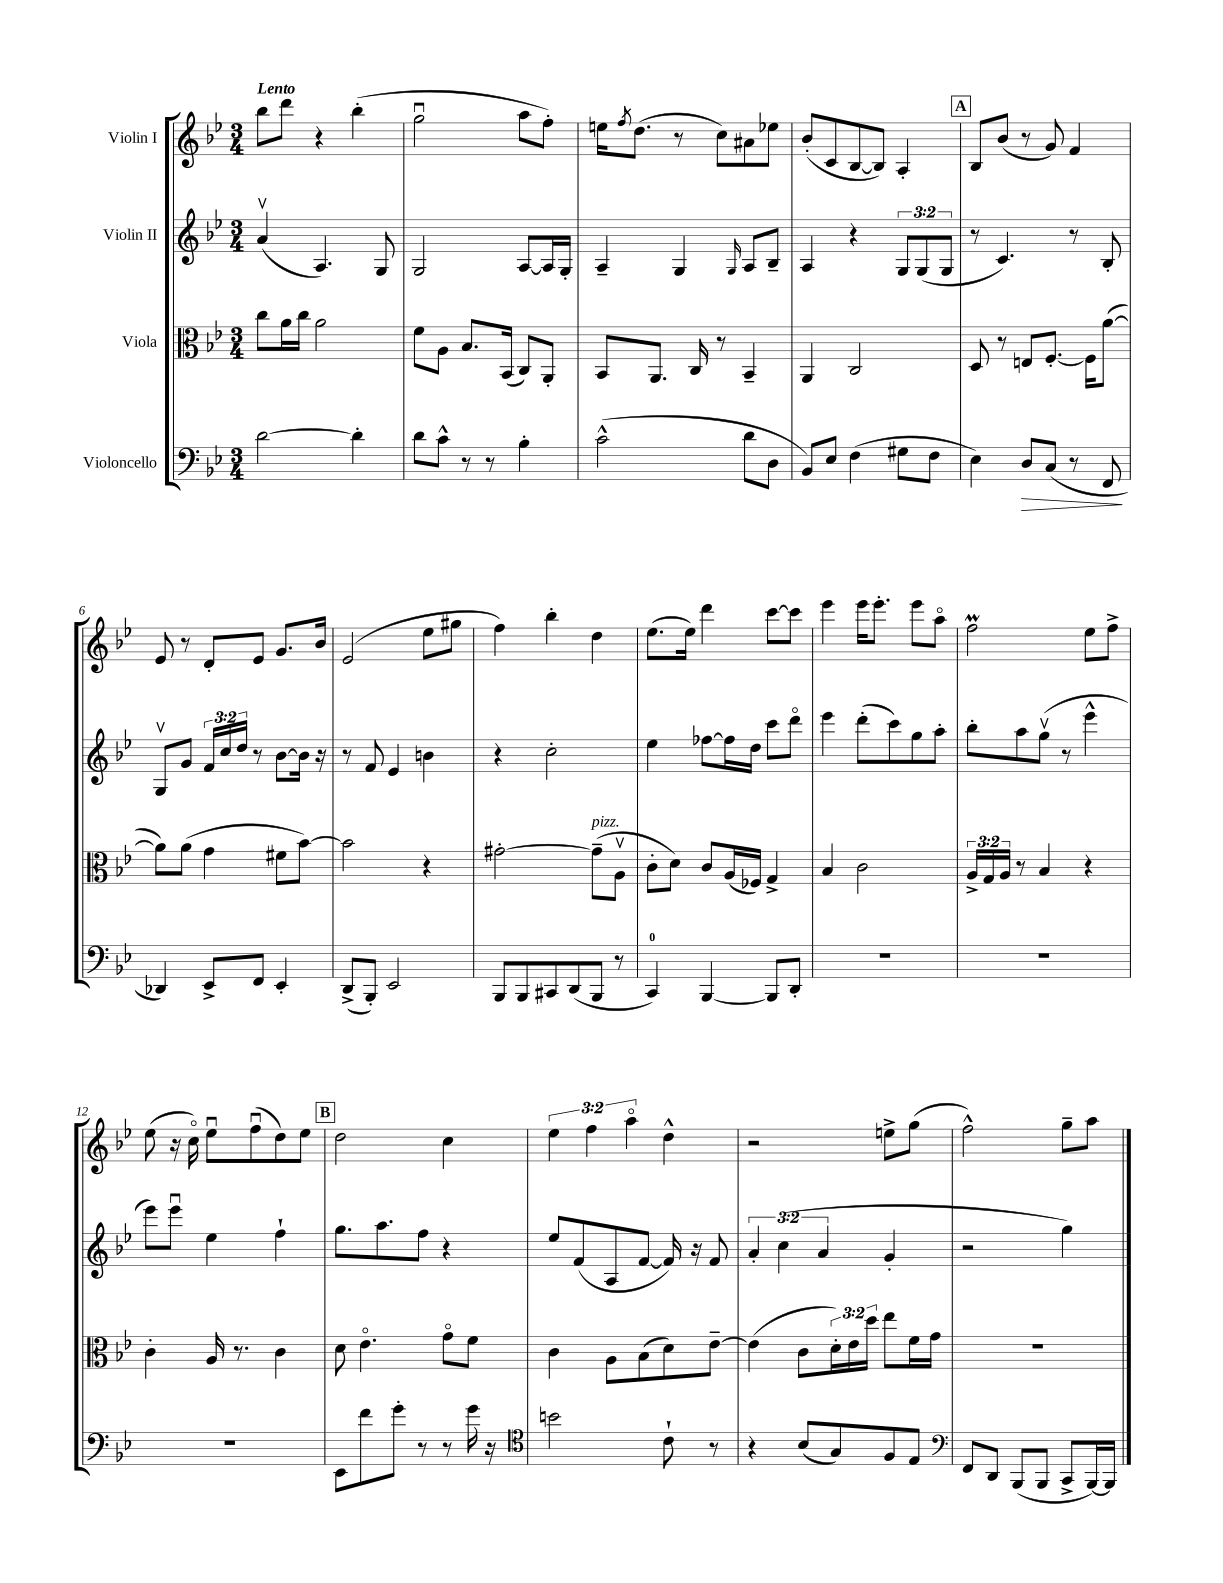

**kern	**kern	**kern	**kern
*staff4	*staff3	*staff2	*staff1
*clefF4	*clefC3	*clefG2	*clefG2
*k[b-e-]	*k[b-e-]	*k[b-e-]	*k[b-e-]
*M3/4	*M3/4	*M3/4	*M3/4
[2d	8cc	(4av	8bb-
.	16a	.	8ddd
.	16cc	.	.
.	2a	4.A)	4r
4d']	.	.	(4bb-'
.	.	8G	.
=	=	=	=
8d	8f	2G	2ggu
8c^^	8A	.	.
8r	8.B-	.	.
8r	.	.	.
.	(16BB-	.	.
4B-'	8C)	[8A	8aa
.	8AA'	16A]	8ff')
.	.	16G'	.
=	=	=	=
(2c^^	8BB-	4A~	16ee
.	.	.	8qff
.	.	.	(8.dd
.	8.AA	.	.
.	.	4G	8r
.	16C	.	.
.	8r	.	8cc)
.	.	16qqG	.
8d	4BB-~	8A	8a#
8D	.	8B-~	8ee-
=	=	=	=
8BB-)	4AA	4A	(8b-'
8E-	.	.	8c
(4F	2C	4r	[8B-
.	.	.	8B-])
8G#	.	12G	4A'
.	.	(12G	.
8F	.	.	.
.	.	12G	.
=	=	=	=
4E-)	8D	8r	8B-
.	8r	4.c)	(8b-
8D	8E	.	8r
(8C	[8.F'	.	8g)
8r	.	8r	4f
.	16F]	.	.
8FF	([8a	8B-'	.
=	=	=	=
4DD-)	8a])	8Gv	8e-
.	(8a	8g	8r
8EE-^	4g	24f	8d'
.	.	24cc	.
.	.	24dd	.
8FF	.	8r	8e-
4EE-'	8f#	[8b-	8.g
.	[8b-)	16b-]	.
.	.	16r	16b-
=	=	=	=
(8DD^	2b-]	8r	(2e-
8BBB-')	.	8f	.
2EE-	.	4e-	.
.	4r	4b	8ee-
.	.	.	8gg#
=	=	=	=
8BBB-	[2g#'	4r	4ff)
8BBB-	.	.	.
8CC#	.	2cc'	4bb-'
(8DD	.	.	.
8BBB-	(8g#~]	.	4dd
8r	8Av	.	.
=	=	=	=
4CC)	8c'	4ee-	(8.ee-
.	8d)	.	.
.	.	.	16ee-)
[4BBB-	8c	[8ff-	4ddd
.	(16A	16ff-]	.
.	16F-)	16dd	.
8BBB-]	4G^	8ccc	[8ccc
8DD'	.	8dddo	8ccc]
=	=	=	=
2.r	4B-	4eee-	4eee-
.	2c	(8ddd'	16eee-
.	.	.	8.eee-'
.	.	8ccc)	.
.	.	8gg	8eee-
.	.	8aa'	8aao
=	=	=	=
2.r	24A^	8bb-'	2ff
.	24G	.	.
.	24A	.	.
.	8r	8aa	.
.	4B-	(8ggv	.
.	.	8r	.
.	4r	4eee-^^	8ee-
.	.	.	8ff^
=	=	=	=
2.r	4c'	8eee-)	(8ee-
.	.	8eee-u	16r
.	.	.	16cco)
.	16A	4ee-	8ee-u
.	8.r	.	.
.	.	.	(8ffu
.	4c	4ff`	8dd)
.	.	.	8ee-
=	=	=	=
8EE-	8d	8.gg	2dd
8f	4.e-o	.	.
.	.	8.aa	.
8g'	.	.	.
8r	.	8ff	.
8r	8go	4r	4cc
16g	8f	.	.
16r	.	.	.
=	=	=	=
*clefC4	*	*	*
2b	4c	8ee-	6ee-
.	.	(8f	.
.	.	.	6ff
.	8A	8A	.
.	.	.	6aao
.	(8B-	[8f	.
8c`	8d)	16f])	4dd^^
.	.	16r	.
8r	[8e-~	8f	.
=	=	=	=
4r	(4e-]	6a'	2r
.	.	(6cc	.
(8B-	8c	.	.
.	.	6a	.
8G)	24d')	.	.
.	24e-	.	.
.	24dd	.	.
8F	8ee-	4g'	8ee^
8E-	16f	.	(8gg
.	16g	.	.
=	=	=	=
*clefF4	*	*	*
8FF	2.r	2r	2ff^^)
8DD	.	.	.
(8BBB-	.	.	.
8BBB-	.	.	.
8CC^	.	4gg)	8gg~
[16BBB-)	.	.	8aa
16BBB-]	.	.	.
==	==	==	==
*-	*-	*-	*-
